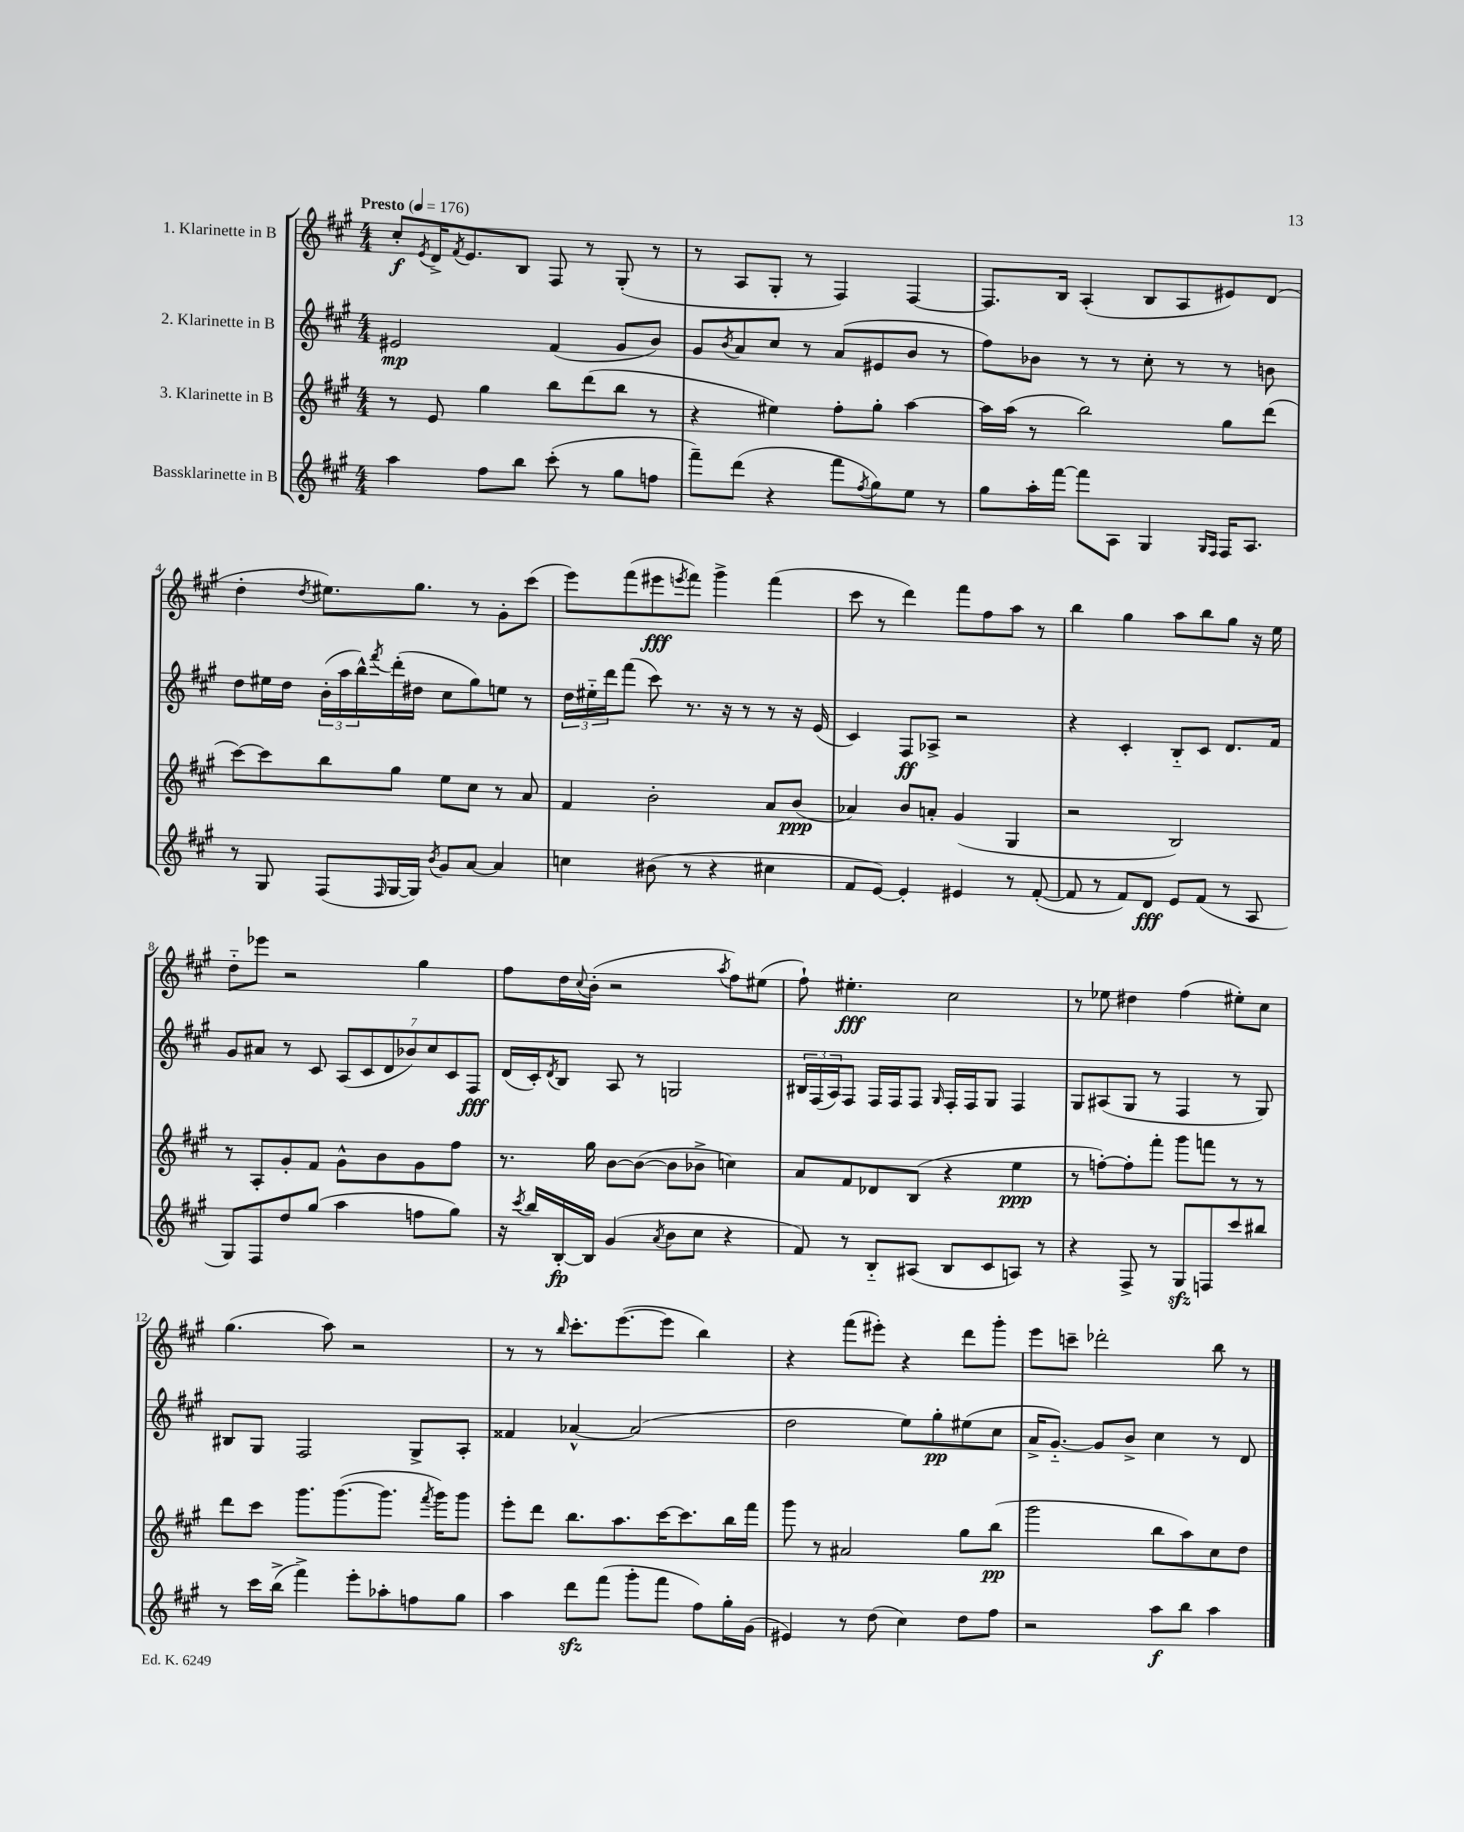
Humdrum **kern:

**kern	**kern	**kern	**kern
*staff4	*staff3	*staff2	*staff1
*clefG2	*clefG2	*clefG2	*clefG2
*k[f#c#g#]	*k[f#c#g#]	*k[f#c#g#]	*k[f#c#g#]
*M4/4	*M4/4	*M4/4	*M4/4
*MM176	*MM176	*MM176	*MM176
4aa\	8r	2e#/	8cc#'/L
.	.	.	8qe/
.	8e/	.	16d^/K
.	.	.	8qf#/
.	.	.	8.e/
8ff#\L	4gg#\	.	.
8bb\J	.	.	8B/J
(8ccc#'\	8bb\L	(4f#/	8F#/
8r	(8ddd\	.	8r
8gg#\L	8bb\J	8g#/L	(8G#'/
8ff\J	8r	8b/J)	8r
=	=	=	=
8fff#~\L)	4r	8g#/L	8r
.	.	8qb/	.
(8ddd\J	.	8a/	8A/L
4r	4ee#\)	8cc#/J	8G#'/J
.	.	8r	8r
8fff#\L	8ff#'\L	(8a/L	4F#/)
8qff#/	.	.	.
8gg#\)	8gg#'\J	8e#/	.
8ee\J	[4aa\	8b/J	[4F#/
8r	.	8r	.
=	=	=	=
8gg#\L	16aa\]LL	8ff#\L)	8.F#/]L
.	(16aa\JJ	.	.
16aa'\L	8r	8b-\J	.
[16fff#\JJ	.	.	16B/Jk
8fff#\]L	2bb\)	8r	(4A'/
8A\J	.	8r	.
4G#/	.	8cc#'\	8B/L
.	.	8r	8A/
16qqG#/LL	.	.	.
16qqF#/JJ	.	.	.
16F#/LK	8gg#\L	8r	8e#/)
8.A/J	.	.	.
.	(8ddd\J	8b\	(8d/J
=	=	=	=
8r	[8ccc#\L)	8dd\L	4dd'\
8G#/	8ccc#\]	16ee#\L	.
.	.	16dd\JJ	.
.	.	.	8qdd/
(8F#/L	8bb\	(24b'\LL	8.ee#\L)
.	.	24aa\	.
.	.	24bb^^\)	.
16qqF#/	.	8qfff#/	.
[16G#/L	8gg#\J	(16ddd'\	.
16G#/]JJ)	.	16dd#\JJ	8.gg#\J
8qb/	.	.	.
8g#/L	8ee\L	8cc#\L	.
[8a/J	8cc#\J	8gg#\)	8r
4a/]	8r	8ee\J	8g#'\L
.	8a/	8r	(8ccc#\J
=	=	=	=
4cc\	4f#/	24dd\LL	8eee\L)
.	.	24ee#'~\	.
.	.	24ddd\J	.
.	.	(8fff#\J	(8fff#\
(8b#\	2b'\	8ccc#\)	8eee#\
.	.	.	8qeee/
8r	.	8.r	8fff#\J)
4r	.	.	4ggg#^\
.	.	16r	.
.	.	8r	.
4cc#\	8a/L	8r	(4fff#\
.	(8b/J	16r	.
.	.	(16e/	.
=	=	=	=
8f#/L	4a-/)	4c#/)	8ccc#\
[8e/J)	.	.	8r
4e'/]	8b/L	8F#/L	4ddd\)
.	8a'/J	8A-^/J	.
4e#/	(4g#/	2r	8fff#\L
.	.	.	8ff#\
8r	4G#/	.	8aa\J
([8f#'/	.	.	8r
=	=	=	=
8f#/]	2r	4r	4bb\
8r	.	.	.
8f#/L)	.	4c#'/	4gg#\
8d/J	.	.	.
8e/L	2B/)	8B'~/L	8aa\L
(8f#/J	.	8c#/J	8bb\
8r	.	8.d/L	8gg#\J
8A/	.	.	16r
.	.	16f#/Jk	16ee\
=	=	=	=
8G#/L)	8r	8g#/L	8dd'~\L
8F#/	8A'/L	8a#/J	8eee-\J
8dd/	8g#'/	8r	2r
(8gg#/J	8f#/J	8c#/	.
4aa\	8g#^^\L	(14A/L	.
.	.	14c#/	.
.	8b\	.	.
.	.	14d/	.
.	.	14b-/)	.
8ff\L	8g#\	.	4gg#\
.	.	14cc#/	.
.	.	14c#/	.
8gg#\J)	8ff#\J	.	.
.	.	14F#/J	.
=	=	=	=
16r	8.r	(16d/LL	8ff#\L
8qccc#/	.	.	.
16bb/LL	.	16c#'/J)	.
.	.	8qd/	.
[16B'/	.	8B/J	16dd\L
.	.	.	8qqcc#/
16B/]JJ	16gg#\	.	(16b'\JJ
(4g#/	[8b\L	8A/	2r
.	(8b\_J	8r	.
8qa/	.	.	.
8b\L	8b\]L	2G/	.
8cc#\J	8b-^\J	.	.
.	.	.	8qaa/
4r	4cc\)	.	8ff#\L)
.	.	.	(8ee#\J
=	=	=	=
8f#/)	8a/L	24B#/LL	8ff#`\)
.	.	(24F#/	.
.	.	24A/J)	.
8r	8f#/	8F#/J	4.ee#'\
8B'~/L	8d-/	16F#/LL	.
.	.	16F#/J	.
(8A#/J	(8B/J	8F#/J	.
.	.	16qqG#/	.
8B/L	4r	16F#'/LL	2cc#\
.	.	16F#/J	.
8c#/	.	8G#/J	.
8A/J)	4ee\	4F#/	.
8r	.	.	.
=	=	=	=
4r	8r	8G#/L	8r
.	[8ff'\L)	(8A#/	8ee-\
8F#^/	8ff'\]	8G#/J	4dd#\
8r	8fff#'\J	8r	.
8G#/L	8ggg#\L	4F#/	(4ff#\
8F/	8fff\J	.	.
8ccc#/	8r	8r	8ee#'\L)
8bb#/J	8r	8G#/)	8cc#\J
=	=	=	=
8r	8ddd\L	8B#/L	(4.gg#\
16ccc#\LL	8ccc#\J	8G#/J	.
(16bb^\JJ	.	.	.
4fff#^\)	8.ggg#\L	2F#/	.
.	.	.	8aa\)
.	([8.ggg#\	.	.
8eee'\L	.	.	2r
8aa-'\	8.ggg#\]J	.	.
8ff\	.	8G#^/L	.
.	8qfff#/	.	.
.	16ggg#\LK)	.	.
8gg#\J	8ggg#\J	8A'/J	.
=	=	=	=
4aa\	8eee'\L	4f##/	8r
.	8ddd\J	.	8r
.	.	.	16qqbb/
8ddd\L	8.bb\L	[4a-^^/	8.ccc#'\L
(8fff#\J	.	.	.
.	8.aa\	.	([8.eee\
8ggg#'\L	.	(2a-/]	.
8fff#\J	[16ccc#\K	.	8eee\]J
.	8.ccc#\]	.	.
8ff#\L)	.	.	4bb\)
16gg#'\L	16bb\L	.	.
(16g#\JJ	16fff#\JJ	.	.
=	=	=	=
4e#/)	8ggg#\	2dd\	4r
.	8r	.	.
8r	2a#/	.	(8fff#\L
(8dd\	.	.	8eee#'\J)
4cc#\)	.	8ee\L)	4r
.	.	8gg#'\	.
8dd\L	8gg#\L	(8ee#\	8ddd\L
8ff#\J	(8bb\J	8cc#\J	8ggg#'\J
=	=	=	=
2r	2ggg#\	16a^/LK	8eee\L
.	.	[8.g#'~/J)	.
.	.	.	8ccc~\J
.	.	8g#/]L	2ddd-'\
.	.	8b^/J	.
8aa\L	8bb\L	4cc#\	.
8bb\J	8aa\)	.	.
4aa\	8cc#\	8r	8bb\
.	8dd\J	8d/	8r
==	==	==	==
*-	*-	*-	*-
